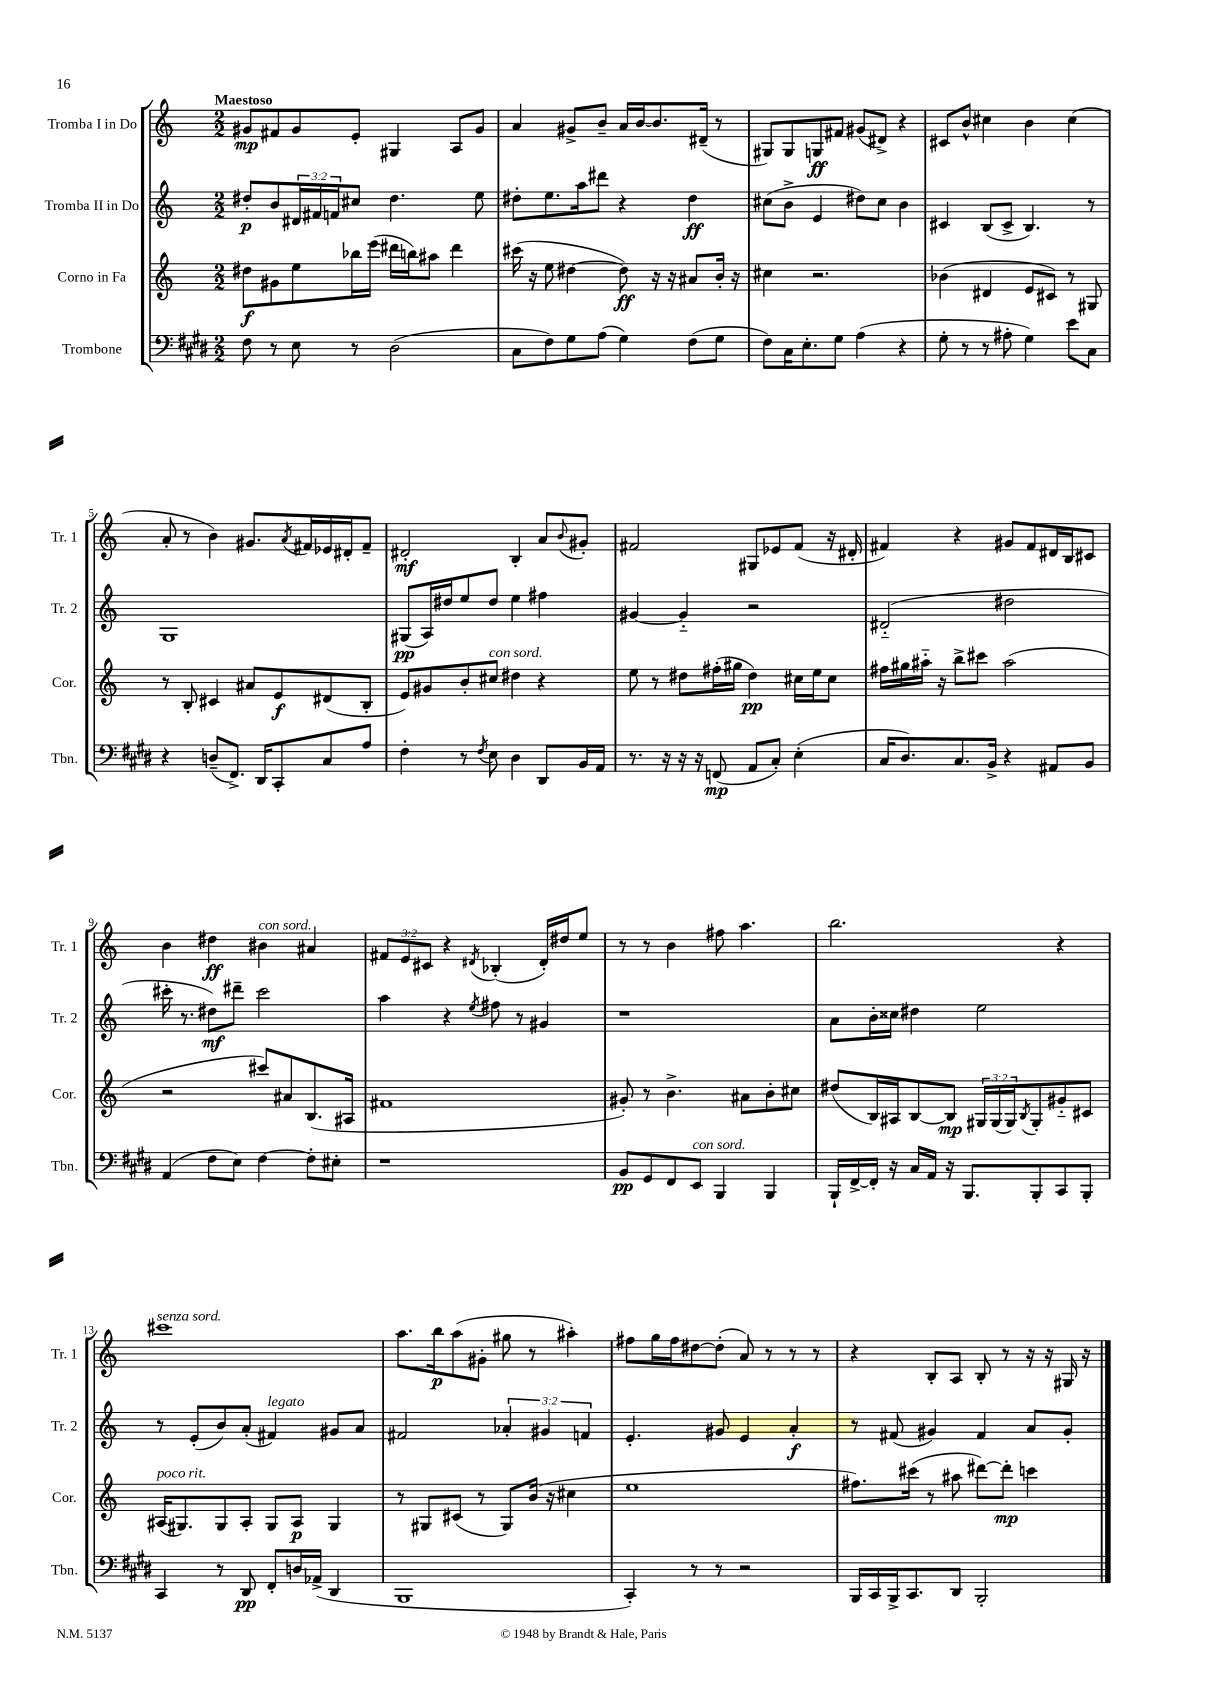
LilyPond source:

<<
\new StaffGroup <<
\new Staff = "s0" \with { instrumentName = "Tromba I in Do" shortInstrumentName = "Tr. 1" } {
    \clef treble \key c \major \numericTimeSignature \time 2/2 \override Staff.TupletNumber.text = #tuplet-number::calc-fraction-text \tempo "Maestoso"
    gis'8\mp fis'8 gis'8 e'8-. gis4 a8 gis'8 |
    a'4 gis'8-> b'8-- a'16 b'16~ b'8. dis'16--( r8 |
    gis8) gis8 g8\ff fis'8 gis'8( dis'8->) r4 |
    cis'8 b'8-^ cis''4 b'4 cis''4( |
    a'8-. r8 b'4) gis'8. \acciaccatura { a'8 } fis'16 ees'16 dis'16-. fis'8-- |
    dis'2-.\mf b4-. a'8 \appoggiatura { b'8 } gis'8-. |
    fis'2 gis8 ees'8 fis'8( r16 dis'16-. |
    fis'4) r4 gis'8 fis'8 dis'16 b16 cis'8 |
    b'4 dis''4\ff bis'4^\markup { \italic "con sord." } ais'4 |
    \tuplet 3/2 { fis'8 e'8 cis'8 } r4 \acciaccatura { dis'8 } bes4-.( dis'16-.) dis''16 e''8 |
    r8 r8 b'4 fis''8 a''4. |
    b''2. r4 |
    cis'''1^\markup { \italic "senza sord." } |
    a''8. b''16\p a''8( gis'8-. gis''8 r8 ais''4-.) |
    fis''8 g''16 fis''16 dis''8~ dis''8-.( a'8) r8 r8 r8 |
    r4 b8-. a8 b8-. r8 r16 r16 gis16 r16 \bar "|." |
}
\new Staff = "s1" \with { instrumentName = "Tromba II in Do" shortInstrumentName = "Tr. 2" } {
    \clef treble \key c \major \numericTimeSignature \time 2/2 \override Staff.TupletNumber.text = #tuplet-number::calc-fraction-text
    dis''8-.\p b'8 \tuplet 3/2 { dis'16 fis'16 f'16 } cis''8 dis''4. e''8 |
    dis''8-. e''8. a''16 dis'''8 r4 dis''4\ff |
    cis''8( b'8-> e'4 dis''8) cis''8 b'4 |
    cis'4 b8( cis'8-> b4.) r8 |
    g1 |
    gis8\pp( a16) dis''16 e''8 dis''8 e''4 fis''4 |
    gis'4~ gis'4-_ r2 |
    dis'2-_( dis''2 |
    cis'''16-. r8. dis''8\mf) dis'''8-- cis'''2 |
    a''4 r4 \acciaccatura { e''8 } fis''8 r8 gis'4 |
    r1 |
    a'8 b'16-. cisis''16 dis''4 e''2 |
    r8 e'8-.( b'8) a'8-.( fis'4^\markup { \italic "legato" }) gis'8 a'8 |
    fis'2 \tuplet 3/2 { aes'4-. gis'4 f'4 } |
    e'4.-. gis'8 e'4 a'4-.\f |
    r8 fis'8( gis'4) fis'4 a'8 gis'8-. \bar "|." |
}
\new Staff = "s2" \with { instrumentName = "Corno in Fa" shortInstrumentName = "Cor." } {
    \clef treble \key c \major \numericTimeSignature \time 2/2 \override Staff.TupletNumber.text = #tuplet-number::calc-fraction-text
    dis''8\f gis'8 e''8 bes''16 e'''16( dis'''16 b''16) ais''8 dis'''4 |
    cis'''16( r16 e''8 dis''4~ dis''8\ff) r16 r16 ais'8 b'16-. r16 |
    cis''4 r2. |
    bes'4( dis'4 e'8 cis'8) r8 gis8 |
    r8 b8-. cis'4 ais'8 e'8\f dis'8( b8-. |
    e'8) gis'8 b'8-. cis''8^\markup { \italic "con sord." } dis''4 r4 |
    e''8 r8 dis''8 fis''16-.( gis''16 dis''4\pp) cis''16 e''16 cis''8 |
    fis''16 gis''16 ais''16-_ r16 b''8-> cis'''8 ais''2( |
    r2 cis'''8) ais'8 b8.( ais16 |
    fis'1 |
    gis'8-.) r8 b'4.-> ais'8 b'8-. cis''8 |
    dis''8( b16) ais16 b8~ b8\mp \tuplet 3/2 { gis16 gis16( gis16) } \acciaccatura { b8 } gis8-. gis'8-_ cis'8 |
    ais16^\markup { \italic "poco rit." }( gis8.) gis8 ais8-. gis8 ais8\p gis4 |
    r8 gis8 cis'8( r8 gis8) b'16( r16 cis''4 |
    e''1 |
    fis''8.) cis'''16( r8 ais''8 dis'''8~) dis'''8-.\mp c'''4 \bar "|." |
}
\new Staff = "s3" \with { instrumentName = "Trombone" shortInstrumentName = "Tbn." } {
    \clef bass \key e \major \numericTimeSignature \time 2/2
    fis8 r8 e8 r8 dis2( |
    cis8 fis8) gis8 a8( gis4) fis8( gis8 |
    fis8) cis16 e8.-. gis8 a4( r4 |
    gis8-. r8 r8 ais8-. gis4) e'8 cis8 |
    r4 d8--( fis,8.->) dis,16 cis,8-. cis8 a8 |
    fis4-. r8 \acciaccatura { fis8 } e8 dis4 dis,8 b,16 a,16 |
    r8. r16 r16 r16 f,8\mp( a,8 cis8-.) e4-.( |
    cis16 dis8.) cis8. b,16-> r4 ais,8 b,8 |
    a,4( fis8 e8) fis4~ fis8-. eis8-. |
    r1 |
    b,8\pp gis,8 fis,8 e,8^\markup { \italic "con sord." } b,,4 b,,4 |
    b,,16-! fis,16~-> fis,16-. r16 cis16 a,16 r16 b,,8. b,,8-. cis,8 b,,8-. |
    cis,4 r8 dis,8\pp fis,8-. d16 aes,16->( dis,4 |
    b,,1 |
    cis,4-.) r8 r8 r2 |
    b,,16 cis,16 b,,16-> cis,8. dis,8 b,,2-. \bar "|." |
}
>>
>>
